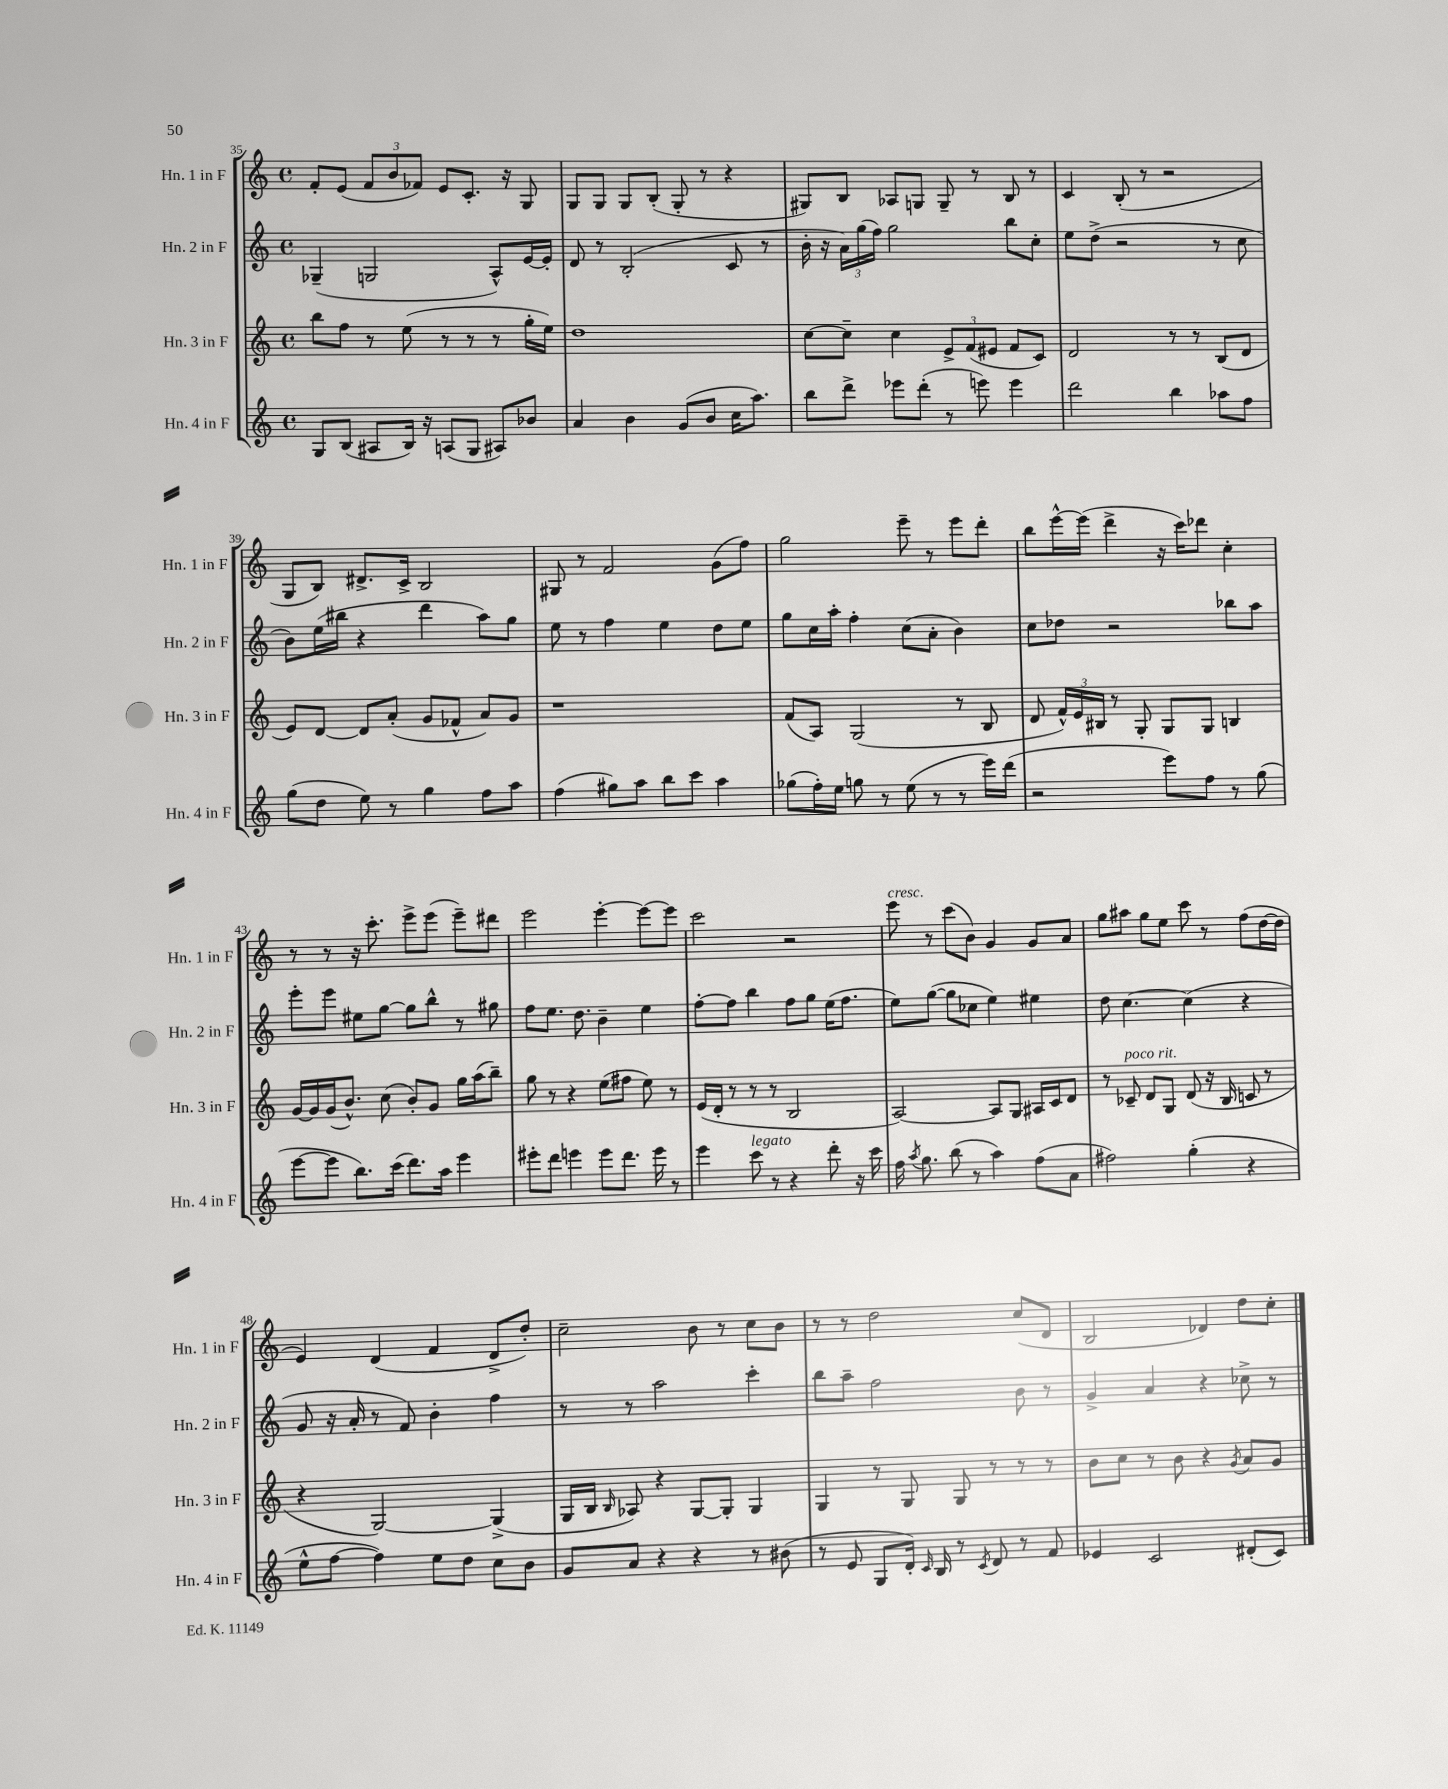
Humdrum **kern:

**kern	**kern	**kern	**kern
*part4	*part3	*part2	*part1
*staff4	*staff3	*staff2	*staff1
*I"Hn. 4 in F	*I"Hn. 3 in F	*I"Hn. 2 in F	*I"Hn. 1 in F
*I'Hn. 4 in F	*I'Hn. 3 in F	*I'Hn. 2 in F	*I'Hn. 1 in F
*clefG2	*clefG2	*clefG2	*clefG2
*k[]	*k[]	*k[]	*k[]
*M4/4	*M4/4	*M4/4	*M4/4
*met(c)	*met(c)	*met(c)	*met(c)
=35	=35	=35	=35
8G/L	8bb\L	(4G-X~/	8f'/L
(8B/J	8ff\J	.	(8e/J
8A#X/L	8r	2Gn/	12f/L
.	.	.	12b/
16B/Jk)	(8ee\	.	.
.	.	.	12f-X/J)
16r	.	.	.
(8An/L	8r	.	8e/L
8G/J	8r	.	8.c'/J
8A#X/L)	8r	8A^^/L)	.
.	.	.	16r
8b-X/J	16gg'\LL	[16e/L	8G/
.	16ee\JJ)	16e'/JJ]	.
=36	=36	=36	=36
4a/	1dd	8d/	8G/L
.	.	8r	8G/J
4b\	.	(2B'/	8G/L
.	.	.	(8B'/J
(8g/L	.	.	8G'/
8b/J	.	.	8r
16cc\KL	.	8c/	4r
8.aa\J)	.	.	.
.	.	8r	.
=37	=37	=37	=37
8bb\L	[8cc\L	16b'\	8G#X/L)
.	.	16r	.
8ddd^\J	8cc~\J]	24a\LL)	8B/J
.	.	(24gg\	.
.	.	24ff\JJ)	.
8eee-X\L	4cc\	2gg\	8A-X/L
(8ddd'\J	.	.	8Gn/J
8r	12e^/L	.	8G~/
.	(12f/	.	.
8eeen\)	.	.	8r
.	12e#X/J	.	.
4eee\	8f/L	8bb\L	8B/
.	8c/J)	8cc'\J	8r
=38	=38	=38	=38
2ddd\	2d/	8ee\L	4c/
.	.	(8dd^\J	.
.	.	2r	(8B'/
.	.	.	8r
4bb\	8r	.	2r
.	8r	.	.
8aa-X\L	(8B/L	8r	.
8ff\J	8d/J	8cc\	.
!!LO:LB:g=z
=39	=39	=39	=39
(8gg\L	8e/L)	8b\L)	8G/L
8dd\J	[8d/J	(16ee\L	8B/J)
.	.	16bb#X\JJ	.
8ee\)	8d/L]	4r	8.d#X^/L
8r	(8a'/J	.	.
.	.	.	16c^/Jk
4gg\	8g/L	4ddd\	2B/
.	8f-X^^/J	.	.
8ff\L	8a/L)	8aa\L)	.
8aa\J	8g/J	8gg\J	.
=40	=40	=40	=40
(4ff\	1r	8ee\	8G#X/
.	.	8r	8r
8gg#X\L)	.	4ff\	2f/
8aa\J	.	.	.
8bb\L	.	4ee\	.
8ccc\J	.	.	.
4aa\	.	8dd\L	(8g\L
.	.	8ee\J	8ff\J)
=41	=41	=41	=41
(8gg-X\L	(8f/L	8gg\L	2gg\
16ff'\L)	8A/J)	16cc\L	.
16ee\JJ	.	16aa'\JJ	.
8ggn\	(2G/	4ff'\	.
8r	.	.	.
(8ee\	.	(8cc\L	8eee~\
8r	.	8a'\J	8r
8r	8r	4b\)	8eee\L
16eee\LL)	8B/	.	8ddd'\J
(16ddd\JJ	.	.	.
=42	=42	=42	=42
2r	8d/	8cc\L	8bb\L
.	24f^^/LL)	8dd-X\J	[16eee^^\L
.	24e/	.	.
.	.	.	(16eee\JJ]
.	24B#X/JJ	.	.
.	8r	2r	4ddd^\
.	8G'/	.	.
8eee\L)	8G/L	.	16r
.	.	.	16ccc\KL)
8ff\J	8G/J	.	8ddd-X\J
8r	4Bn/	8bb-X\L	4cc'\
(8gg\	.	8aa\J	.
!!LO:LB:g=z
=43	=43	=43	=43
[8eee\L	[16g/LL	8eee'\L	8r
.	16g/]	.	.
8eee\J]	(16g/J	8eee\J	8r
.	8.b^^/J)	.	.
8.bb\L)	.	8ee#X\L	16r
.	.	.	8.ccc'\
.	(8cc\	[8gg\J	.
(16ccc\Jk	.	.	.
8.ddd\L)	8b'/L)	8gg\L]	8eee^\L
.	8g/J	8bb^^\J	(8eee\J
16aa\Jk	.	.	.
4eee\	16gg\LL	8r	8eee~\L)
.	(16aa\J	.	.
.	8bb~\J)	8gg#X\	8ddd#X\J
=44	=44	=44	=44
8eee#X'\L	8gg\	8ff\L	2eee\
8ddd\J	8r	8.ee\J	.
4eeen\	4r	.	.
.	.	8.dd\	.
8eee\L	(8ee\L	4b~\	[4eee'\
8.ddd\J	8ff#X\J	.	.
.	8ee\)	4ee\	8eee\L_
16eee\	.	.	.
8r	8r	.	8eee\J]
=45	=45	=45	=45
4eee\	(16e/LL	[8ff'\L	2ccc\
.	16d'/JJ	.	.
.	8r	8ff\J]	.
!LO:TX:a:i:t=legato	!	!	!
8ccc\	8r	4bb\	.
8r	8r	.	.
4r	2B/	8ff\L	2r
.	.	8gg\J	.
8ddd'\	.	(16ee\KL	.
.	.	8.ff\J	.
16r	.	.	.
16ccc\	.	.	.
=46	=46	=46	=46
!	!	!	!LO:TX:a:i:t=cresc.
16ff\	[2A/)	8ee\L)	8eee\
8qaa/	.	.	.
8.gg\	.	.	.
.	.	([8gg\J	8r
(8bb\	.	8gg\L]	(8ccc\L
8r	.	8cc-X\J	8b\J)
4aa\)	8A/L]	4ee\)	4g/
.	8G/J	.	.
(8ff\L	16A#X/LL	4ee#X\	8g/L
.	16c/J	.	.
8a\J	8d/J	.	8a/J
=47	=47	=47	=47
2ff#X\)	8r	8dd\	8gg\L
!	!LO:TX:a:i:t=poco rit.	!	!
.	8c-X~/	[4.cc\	8aa#X\J
.	8d/L	.	8gg\L
.	8G/J	.	8ee\J
(4gg'\	(8d/	(4cc\]	8ccc\
.	16r	.	8r
.	16B/	.	.
4r	8cn/	4r	(8ff\L
.	8r	.	[16dd\L
.	.	.	16dd\JJ]
!!LO:LB:g=z
=48	=48	=48	=48
8ee^^\L	4r	8g/	4e/)
[8ff\J	.	16r	.
.	.	16a'/	.
4ff\])	[2G/)	8r	(4d/
.	.	8f/)	.
8ee\L	.	4b'\	4f/
8dd\J	.	.	.
8cc\L	(4G^/]	4ff\	8d^/L
8b\J	.	.	8dd'/J)
=49	=49	=49	=49
8g/L	16G/LL	8r	2cc~\
.	16B/JJ	.	.
.	16qqB/	.	.
8a/J	8A-X/)	8r	.
4r	4r	2aa\	.
4r	[8G/L	.	8b\
.	8G'/J]	.	8r
8r	4G/	4ccc'\	8cc\L
(8b#X\	.	.	8b\J
=50	=50	=50	=50
8r	4G/	8bb\L	8r
8e/	.	8aa~\J	8r
8G/L	8r	2ff\	2dd\
16d'/Jk)	8G/	.	.
16qqc/	.	.	.
16B/	.	.	.
8r	8G/	.	.
8qc/	.	.	.
8d/	8r	.	.
8r	8r	8b\	(8cc/L
8f/	8r	8r	8d/J
=51	=51	=51	=51
4e-X/	8b\L	4g^/	2B/
.	8cc\J	.	.
2c/	8r	4a/	.
.	8b\	.	.
.	4r	4r	4d-X/)
.	8qg/	.	.
(8d#X'/L	8a/L	8cc-X^\	8dd\L
8c/J)	8g/J	8r	8cc'\J
==	==	==	==
*-	*-	*-	*-
